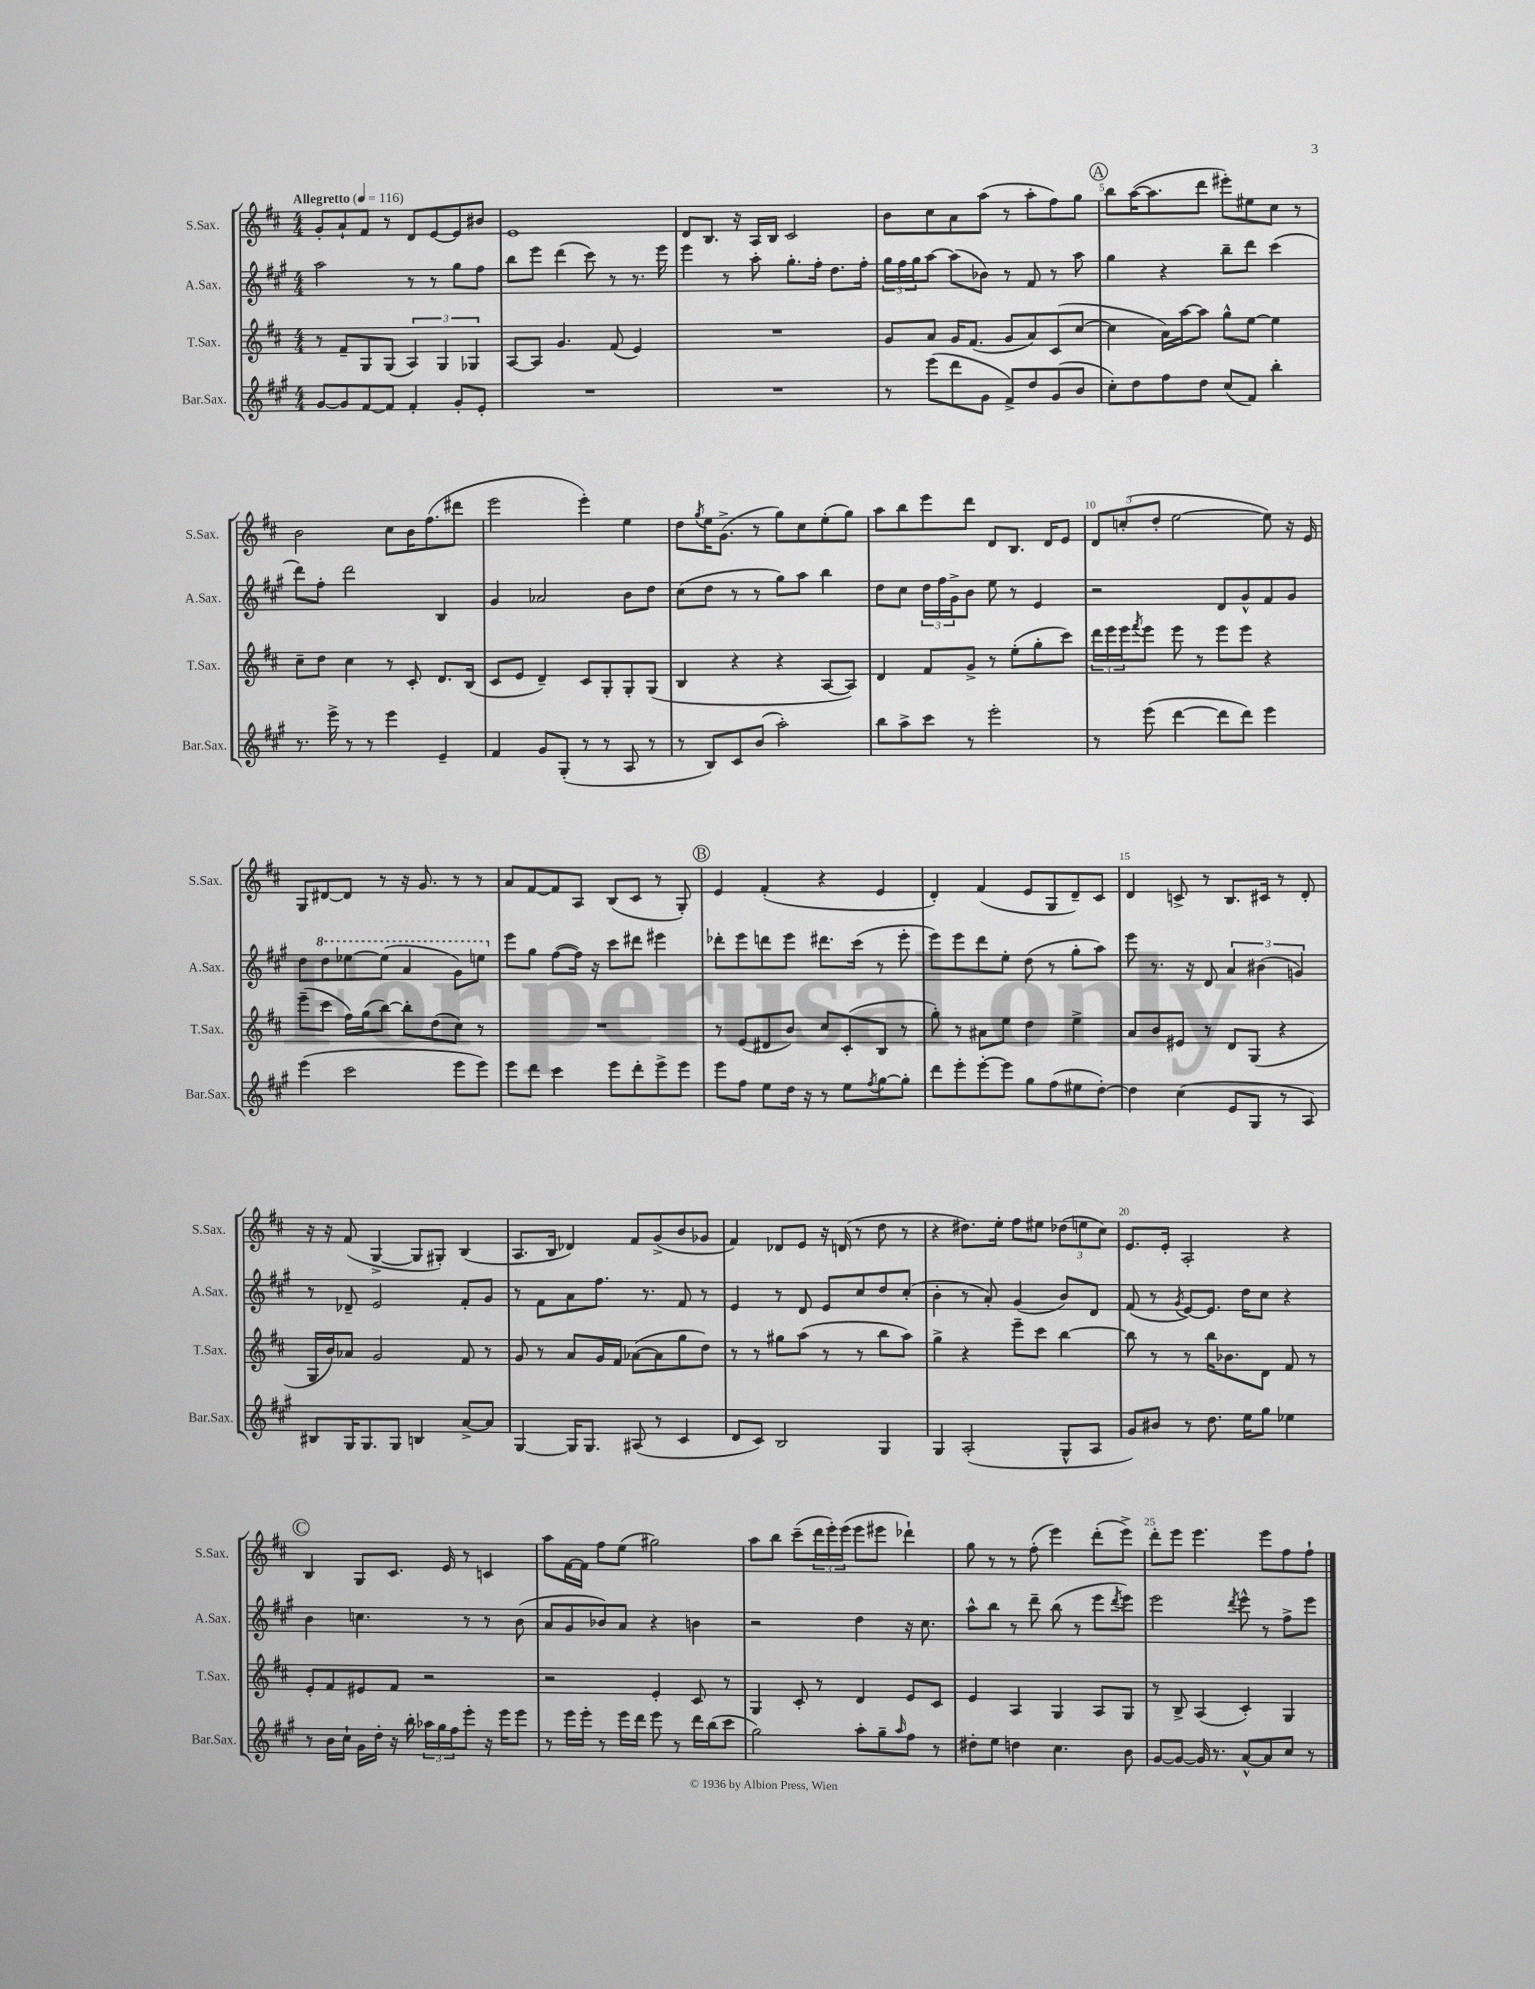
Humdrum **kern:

**kern	**kern	**kern	**kern
*staff4	*staff3	*staff2	*staff1
*clefG2	*clefG2	*clefG2	*clefG2
*k[f#c#g#]	*k[f#c#]	*k[f#c#g#]	*k[f#c#]
*M4/4	*M4/4	*M4/4	*M4/4
*MM116	*MM116	*MM116	*MM116
[8g#/L	8r	2aa\	8g'/L
8g#/]	8f#~/L	.	8a`/
[8f#/	8G/	.	8f#/J
8f#/]J	(8G/J	.	8r
4f#'/	6A/)	8r	8d/L
.	.	8r	[8e/
.	6G/	.	.
8g#'/L	.	8gg#\L	8e/]
.	6G-/	.	.
8e'/J	.	8ff#\J	8b#/J
=	=	=	=
1r	[8A/L	8bb\L	1e
.	8A/]J	8eee\J	.
.	4.g/	(4ddd\	.
.	.	8ccc#\)	.
.	(8f#/	8r	.
.	4e/)	8.r	.
.	.	16eee\	.
=	=	=	=
1r	1r	4eee\	8d/L
.	.	.	8.B/J
.	.	8r	.
.	.	.	16r
.	.	8aa'\	16A/LL
.	.	.	16B/JJ
.	.	8.gg#'\L	2c#/
.	.	16ff#'\Jk	.
.	.	8.dd\L	.
.	.	16ff#'\Jk	.
=	=	=	=
8r	8g/L	24gg#\LL	8b\L
.	.	24ff#\	.
.	.	24gg#\J	.
(8eee\L	8a/J	[8aa\J	8cc#\
8ddd\	16g/LK	(8aa\]L	8a\
.	(8.f#/J	.	.
8g#\J	.	8b-\J)	(8aa\J
8f#^/L)	8g/L	8r	8r
8dd/	8a/)	8f#/	8aa'\L
(8g#/	(8c#/	8r	8ff#\)
8b/J	[8cc#/J	8aa\	8gg\J
=	=	=	=
8cc#'\L)	4cc#\]	4gg#\	8bb\L
8dd\	.	.	([16aa\K
.	.	.	8.aa\]
8ff#\	16a\LL)	4r	.
.	[16aa\J	.	.
8dd\J	8aa\]J	.	8ddd\J
(8cc#/L	8gg^^\L	8bb~\L	8eee#'\L)
8f#/J)	[8ee\J	8ddd\J	8ee#\
4bb'\	4ee\]	(4ccc#\	8cc#\J
.	.	.	8r
=	=	=	=
8.r	8cc#~\L	8ddd\L)	2b\
.	8dd\J	8ff#'\J	.
16eee^\	.	.	.
8r	4cc#\	2ddd\	.
8r	.	.	.
4eee\	8r	.	8cc#\L
.	8c#'/	.	16b\K
.	.	.	(8.ff#\
4e~/	8.d/L	4B/	.
.	.	.	8ddd#\J
.	(16B/Jk	.	.
=	=	=	=
4f#/	8c#/L	4g#/	2eee\
.	8e/J	.	.
8g#/L	4d~/)	2a-/	.
(8G#'/J	.	.	.
8r	8c#/L	.	4eee'\)
8r	8G'/	.	.
8A/	8G'/	8b\L	4ee\
8r	(8G/J	8dd\J	.
=	=	=	=
8r	4B/	(8cc#\L	8dd\L
.	.	.	8qgg/
8B/L)	.	8dd\J	16ee\K
.	.	.	(8.g^\J
8c#/	4r	8r	.
(8b/J	.	8r	8r
2aa'\)	4r	8gg#\L)	8gg\L)
.	.	8aa\J	8cc#\
.	[8A/L	4bb\	(8ee'\
.	8A/]J)	.	8gg\J)
=	=	=	=
8bb\L	4d/	8dd\L	8aa\L
8aa^\	.	8cc#\J	8bb\
8ccc#\J	8f#/L	24dd\LL	8eee\
.	.	24ff#\	.
.	.	24g#^\J	.
8r	8g^/J	8b\J	8ddd\J
2eee'\	8r	8ee\	8d/L
.	(8ee'\L	8r	8.B/J
.	8gg'\	4e/	.
.	.	.	16d/LK
.	8ccc#\J)	.	8e/J
=	=	=	=
8r	24ddd\LL	2r	12d/L
.	24eee\	.	.
.	24eee\J	.	(12cc'/
.	8qfff#/	.	.
(8eee\	8eee\J	.	.
.	.	.	12dd'/J
[4ddd\	8eee\	.	[2ee\
.	8r	.	.
8ddd\]L	8eee\L	8d/L	.
8ddd\J)	8eee\J	8g#^^/	.
4eee\	4r	8f#/	8ee\])
.	.	8g#/J	16r
.	.	.	16e/
=	=	=	=
(4eee\	(8eee~\L	8dd\L	8G/L
.	8ccc#\J	8ddd\	[8d#/
2ccc#\	16ff#\LL)	[8eee-\	8d#/]J
.	(16gg\J	.	.
.	[8bb\J)	(8eee-\]J	8r
.	8bb'\]L	4aa/	16r
.	.	.	8.g/
.	(8dd\	.	.
8eee\L	8cc#\J)	8gg#\L)	8r
8eee\J)	8r	8eee\J	8r
=	=	=	=
8eee\L	1r	8eee\L	8a/L
8ddd\J	.	8gg#\J	[8f#/
4ccc#\	.	([8ff#\L	8f#/]
.	.	16ff#\]Jk)	8A/J
.	.	16r	.
8eee\L	.	8ccc#\L	(8B/L
8ddd'\	.	8ddd#\J	8c#/J
8eee^\	.	4eee#\	8r
8eee\J	.	.	8G'/)
=	=	=	=
8eee\L	8r	8ddd-'\L	4e/
8ff#\J	(8e/L	8eee\	.
8ee\L	8d#/	8ddd\	(4f#'/
16dd\Jk	8b/J)	8eee\J	.
16r	.	.	.
8r	8cc#/L	8.ddd#\L	4r
8ee\L	(8c#'/	.	.
.	.	(16ccc#\Jk	.
8qff#/	.	.	.
[8gg#\	8B/J	8r	4e/
8gg#'\]J	8r	8eee'\	.
=	=	=	=
8ddd\L	8gg'\)	8eee\L)	4d'/)
8eee'\	8r	8eee\	.
[8eee'\	8a#\L	8ddd\	(4f#/
8eee\]J	8ee\J	8ee'\J	.
8gg#\L	4dd\	(8dd\	8e/L
(8ff#\	.	8r	8G/
8ee#\	4ee^\	8gg#'\L	8d~/)
[8dd'\J)	.	8aa\J)	8c#/J
=	=	=	=
4dd\]	8a/L	8eee\	4d/
.	8b/	8.r	.
(4cc#\	8e#/J	.	8c^/
.	.	16r	.
.	8r	8d/	8r
8e/L	8d/L	6a/	8.B/L
8G#/J	(8G/J	.	.
.	.	(6b#\	.
.	.	.	16c#/Jk
8r	4r	.	8r
.	.	6g/)	.
8A/)	.	.	8d'/
=	=	=	=
8B#/L	16G/LL	8r	16r
.	16b/J)	.	16r
16G#/K	8a-/J	8d-~/	(8f#/
8.G#/	.	.	.
.	2g/	2e/	[4G^/
8G#/J	.	.	.
4B/	.	.	8G/]L
.	.	.	8G#'/J)
[8a^/L	8f#/	8f#'/L	(4B/
8a/]J	8r	8g#/J	.
=	=	=	=
[4G#/	8g/	8r	8.A/L
.	8r	8f#\L	.
.	.	.	16B/Jk
16G#/]LK	8a/L	8a\	4d-/)
8.G#/J	.	.	.
.	16g/L	8.ff#\J	.
.	16f#/JJ	.	.
(8A#/	([8a-\L	.	8f#/L
.	.	8.r	.
8r	8a-\]	.	(8g^/
4c#/	8gg\	8f#/	8b/
.	8dd\J)	8r	8g-/J
=	=	=	=
8d/L	8r	4e/	4f#/)
8c#/J)	8r	.	.
2B/	8gg#\L	8r	8d-/L
.	(8aa\J	8d/	8e/J
.	8r	8e/L	16r
.	.	.	(16d/
.	8r	8cc#/	8r
4G#/	8bb\L	8dd/	8dd\
.	8aa\J)	(8cc#'/J	8r
=	=	=	=
4G#/	4gg^\	4b'\	4r
(2A'/	4r	8r	8.dd#\L)
.	.	8a'/)	.
.	.	.	16ee'\Jk
.	8eee~\L	(4g#/	8ff#\L
.	8ccc#\J	.	8ee#\J
8G#^^/L	[4bb\	8b/L)	(12dd-\L
.	.	.	12ee\
8A/J	.	8d/J	.
.	.	.	12cc#\J)
=	=	=	=
8g#/L)	8bb\]	(8f#/	8.e/L
8b#/J	8r	8r	.
.	.	.	16e'/Jk
.	.	8qg#/	.
8r	8r	[8e/L)	2A'/
8.dd\	16bb\LK	8.e/]J	.
.	8.b-\	.	.
16ee\LK	.	16dd\LK	.
8gg#\J	8d\J	8cc#\J	.
4ee-\	8f#/	4r	4r
.	8r	.	.
=	=	=	=
8r	8e'/L	4b\	4B/
16b\LL	8f#/	.	.
16cc#`\JJ	.	.	.
16g#\LL	8e#/	4.cc\	8G/L
16dd'\JJ	.	.	.
16r	8f#/J	.	8.c#/J
16bb'\	.	.	.
24aa-\LL	2r	.	.
24gg#\	.	.	.
.	.	.	16e/
24ff#\J	.	.	.
8eee'\J	.	8r	8r
16r	.	8r	4c/
16eee\LK	.	.	.
8eee\J	.	(8b\	.
=	=	=	=
8r	2r	8a/L	8aa\L
16eee\LL	.	8g#/	[16f#\L
16eee'\JJ	.	.	16f#\]JJ
8r	.	8b-/)	8ff#\L
16eee\LL	.	8a/J	(8ee\J
16ddd\JJ	.	.	.
8eee\	4e'/	4r	2gg#\)
8r	.	.	.
16ddd\LL	8c#/	4b\	.
(16bb\J	.	.	.
8ccc#\J	8r	.	.
=	=	=	=
2gg#\)	4G/	2r	8aa\L
.	.	.	8bb\J
.	8c#'/	.	(8ccc#~\L
.	8r	.	24ddd\L
.	.	.	24eee'\)
.	.	.	(24eee\JJ
8aa'\L	4d/	4dd\	8eee\L
8gg#~\	.	.	8eee#\J
16qqaa/	.	.	.
8ff#\J	8e/L	16r	4ddd-`\)
.	.	8.cc#\	.
8r	8c#/J	.	.
=	=	=	=
8dd#'\L	4e/	8aa^^\L	8gg\
8ee\J	.	8bb\J	8r
4dd\	4A/	8r	8r
.	.	8ddd~\	(8ff#'\
4.cc#\	4G/	(8bb\	4eee\)
.	.	8r	.
.	8A/L	8eee\L	(8ddd'\L
.	.	8qddd/	.
8b\	8G/J	8eee\J)	8eee^\J)
=	=	=	=
[8g#/L	8r	2eee\	8ddd'\L
8g#/_J	8B^/	.	8eee\J
16g#/]	(4A/	.	4.eee\
8.r	.	.	.
.	.	8qddd/	.
[8a^^/L	4c#'/)	8eee^^\	.
8a/]	.	8r	8eee\L
8cc#/J	4G/	8ff#^\L	8ff#\
8r	.	8eee\J	8ff#`\J
==	==	==	==
*-	*-	*-	*-
